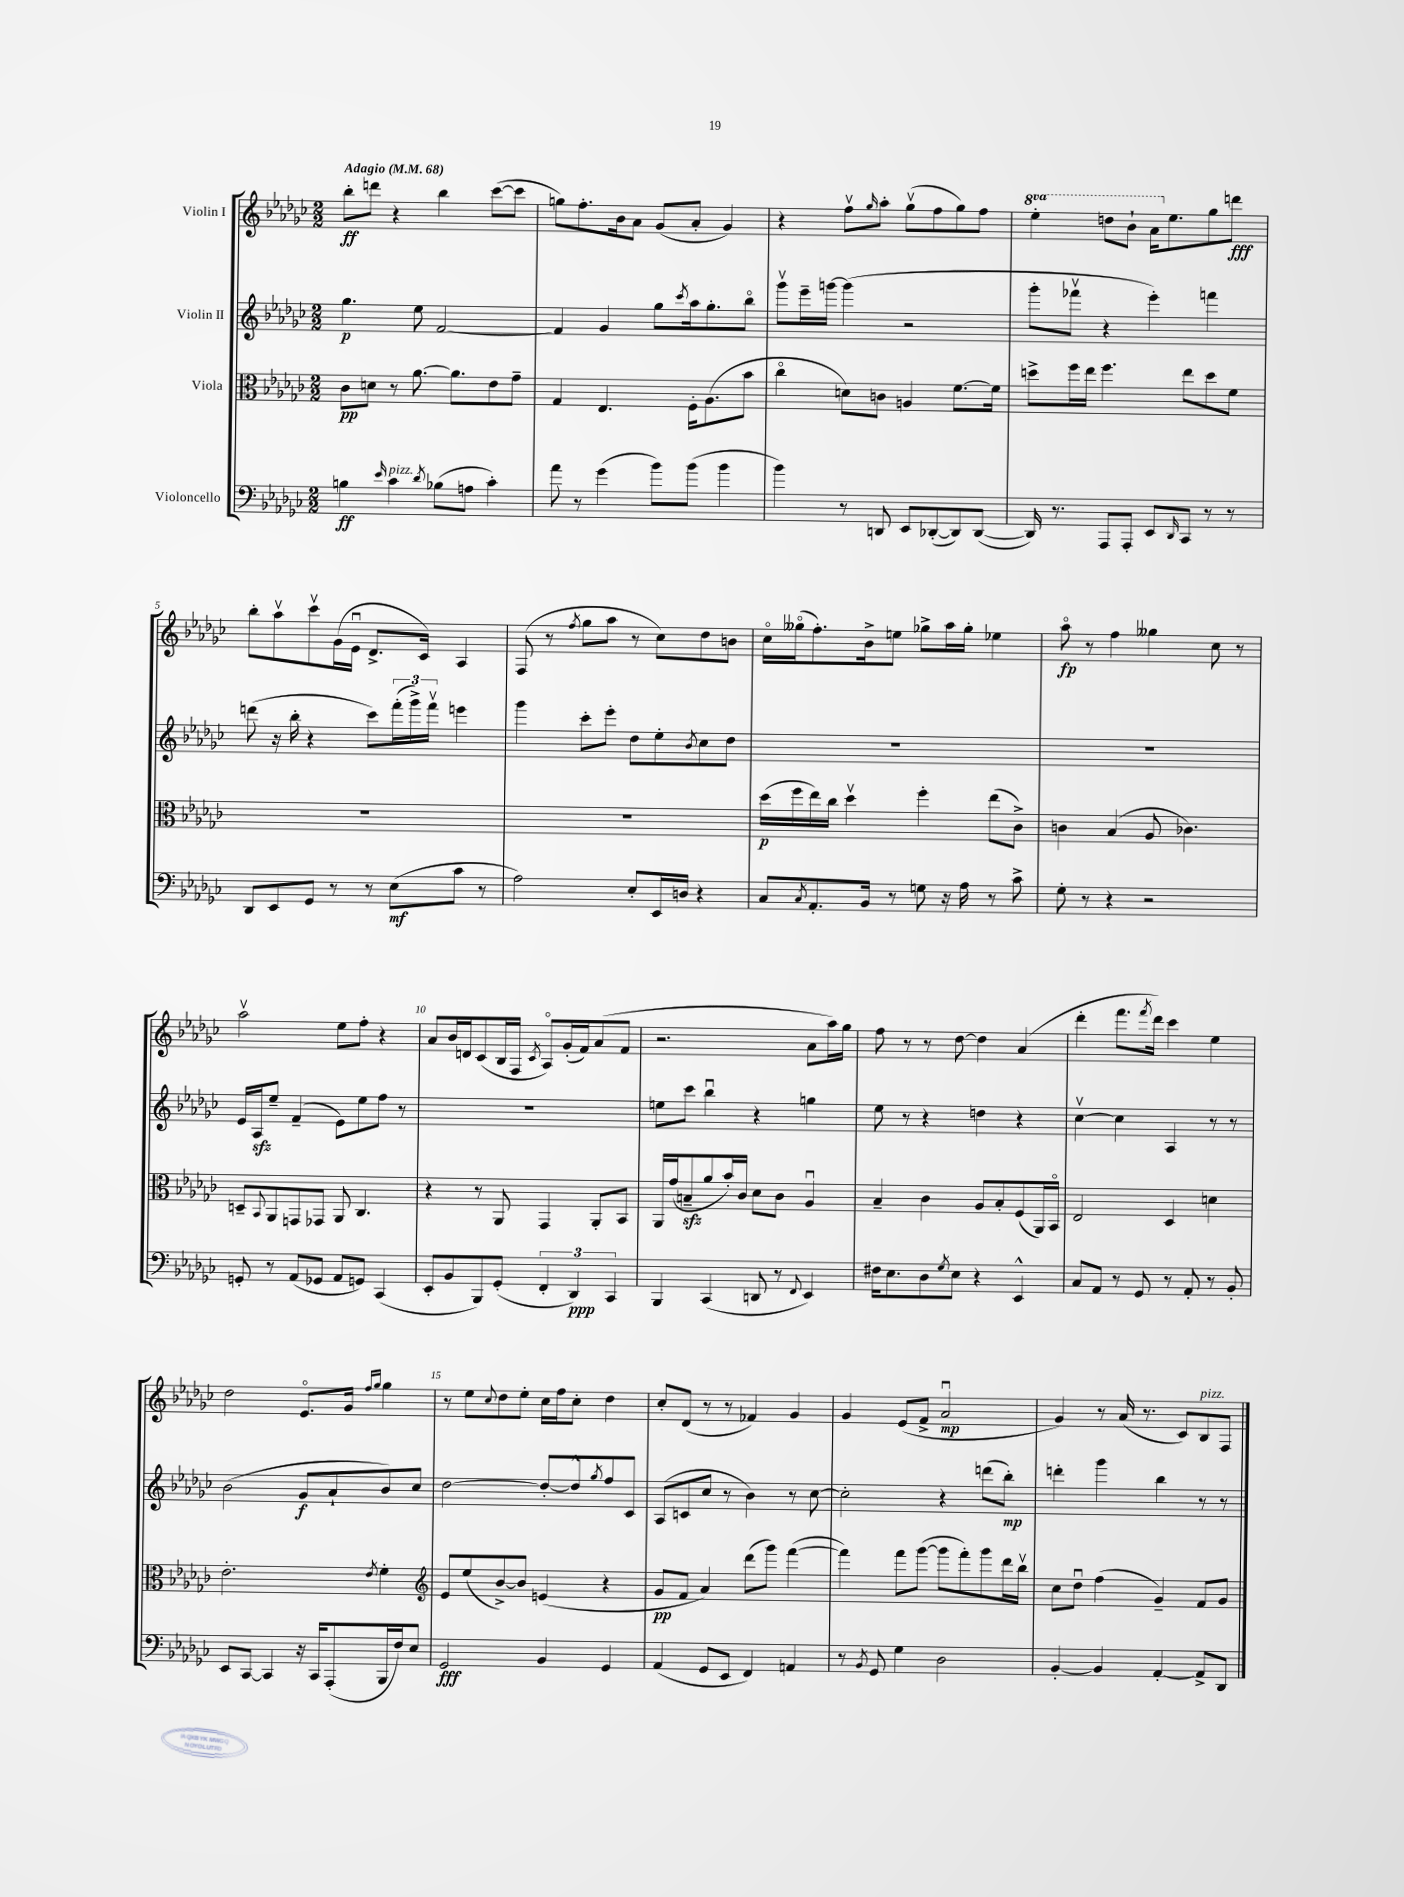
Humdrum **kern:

**kern	**kern	**kern	**kern
*staff4	*staff3	*staff2	*staff1
*clefF4	*clefC3	*clefG2	*clefG2
*k[b-e-a-d-g-c-]	*k[b-e-a-d-g-c-]	*k[b-e-a-d-g-c-]	*k[b-e-a-d-g-c-]
*M2/2	*M2/2	*M2/2	*M2/2
*MM68	*MM68	*MM68	*MM68
4B	8c-	4.gg-	8bb-'
.	8d	.	8ddd
16qqe-	.	.	.
4c-	8r	.	4r
.	[8.a-	8ee-	.
8qd-	.	.	.
(8B-	.	[2f	4bb-
.	8.a-]	.	.
8A	.	.	.
4c-')	8e-	.	([8ccc-
.	8g-~	.	8ccc-]
=	=	=	=
8a-	4G-	4f]	8gg)
8r	.	.	8.ff'
(4g-	4.E-	4g-	.
.	.	.	16b-
.	.	.	8a-
8b-)	.	8gg-	(8g-
.	.	8qccc-	.
(8b-	16F'	16aa-	8a-'
.	(8.A-	8.gg-'	.
4b-	.	.	4g-)
.	8b-	8bb-o	.
=	=	=	=
4b-)	4cc-o	8ggg-v	4r
.	.	16eee-~	.
.	.	[16ggg	.
8r	8d)	(4ggg]	8ffv
.	.	.	16qqgg-
8DD	8c	.	8aa-'
8EE-	4A	2r	(8gg-v
([8DD-'	.	.	8ff
8DD-])	[8.f	.	8gg-)
([8DD-	.	.	8ff
.	16f]	.	.
=	=	=	=
16DD-])	8dd^	8ggg-'	4eee-'
8.r	.	.	.
.	16ff	8fff-v	.
.	16ee-	.	.
8AAA-	4.ff	4r	8ddd
8AAA-'	.	.	8bb-`
8EE-	.	4eee-')	16aa-
.	.	.	8.ee-
16qqDD-	.	.	.
8CC-	8ee-	.	.
8r	8dd	4fff	8gg-
8r	8f	.	8ddd
=	=	=	=
8DD-	1r	(8ddd	8bb-'
8EE-	.	16r	8aa-v
.	.	16bb-'	.
8GG-	.	4r	8ccc-v
8r	.	.	(16g-
.	.	.	16e-u
8r	.	8ccc-)	8.d-^
(8E-	.	(24fff'	.
.	.	24ggg-^)	.
.	.	.	16c-)
.	.	24fffv	.
8c-	.	4eee	4A-
8r	.	.	.
=	=	=	=
2A-)	1r	4ggg-	(8F
.	.	.	8r
.	.	.	8qff
.	.	8ccc-'	8gg-
.	.	8eee-'	8aa-
8E-'	.	8dd-	8r
16EE-	.	8ee-'	8cc-)
16D	.	.	.
.	.	8qb-	.
4r	.	8cc-	8dd-
.	.	8dd-	8b
=	=	=	=
8C-	(16dd-	1r	16cc-o
.	16ff	.	(16gg--o
8qC-	.	.	.
8.AA-'	16ee-)	.	8.ff')
.	16cc-	.	.
.	4dd-v	.	.
16BB-	.	.	16b-^
8r	.	.	8ee
8G	4ff'	.	8gg-^
16r	.	.	16aa-
16A-	.	.	16gg-'
8r	(8ee-	.	4ee-
8c-^	8c-^)	.	.
=	=	=	=
8G-'	4c	1r	8aa-o
8r	.	.	8r
4r	(4B-	.	4ff
2r	8A-	.	4gg--
.	4.c-)	.	.
.	.	.	8cc-
.	.	.	8r
=	=	=	=
8GG'	8D~	16e-	2aa-v
.	.	16A-	.
.	8qqBB-	.	.
8r	8AA-	8ee-~	.
(8AA-	8GG	(4f~	.
8GG-	8GG-	.	.
8AA-	8AA-	8e-)	8ee-
8GG)	4.C-	8ee-	8ff'
(4CC-	.	8ff	4r
.	.	8r	.
=	=	=	=
8EE-'	4r	1r	8a-
8BB-	.	.	16b-
.	.	.	16d
8BBB-)	8r	.	(8c-
(8GG-'	8AA-	.	16B-
.	.	.	16F
.	.	.	8qc-
6FF'	4GG-	.	8A-o)
.	.	.	(16g-'
6DD-)	.	.	.
.	.	.	16f)
.	8AA-'	.	(8a-
6CC-	.	.	.
.	8BB-	.	8f
=	=	=	=
4BBB-	16AA-	8ee	2.r
.	(16g-	.	.
.	8B~	8ccc-	.
(4CC-	8a-	4bb-u	.
.	16b-')	.	.
.	16c-	.	.
8DD	8d-	4r	.
8r	8c-	.	.
8qqFF	.	.	.
4EE-)	4A-u	4gg	8a-
.	.	.	16aa-)
.	.	.	16gg-
=	=	=	=
16F#	4B-~	8ee-	8ff
8.E-	.	.	.
.	.	8r	8r
8D-	4c-	4r	8r
8qG-	.	.	.
8E-	.	.	[8dd-
4r	8A-	4dd	4dd-]
.	8B-'	.	.
4EE-^^	(8F	4r	(4a-
.	16AA-)	.	.
.	16BB-o	.	.
=	=	=	=
8C-	2E-	[4cc-v	4ddd-'
8AA-	.	.	.
8r	.	4cc-]	8.fff
8GG-	.	.	.
.	.	.	8qfff
.	.	.	16ddd-)
8r	4D-	4A-	4ccc-
8AA-'	.	.	.
8r	4d	8r	4ee-
8BB-'	.	8r	.
=	=	=	=
8EE-	2.e-'	(2b-	2dd-
[8CC-	.	.	.
4CC-]	.	.	.
16r	.	8g-	8.e-o
16CC-	.	.	.
(8AAA-'	.	8a-`	.
.	.	.	16g-
.	.	.	16qqff
.	8qe-	.	16qqgg-
16BBB-	4f'	8b-)	4gg-
16F)	.	.	.
8E-	.	8cc-	.
=	=	=	=
*	*clefG2	*	*
2GG-	8e-	[2dd-	8r
.	(8ee-	.	8ee-
.	.	.	8qqcc-
.	[8b-^)	.	8dd-
.	8b-]	.	8ee-'
4BB-	(4e	8dd-'_	16cc-
.	.	.	16ff
.	.	8dd-^^]	8cc-'
.	.	8qgg-	.
4GG-	4r	8ff	4dd-
.	.	8c-	.
=	=	=	=
(4AA-	8g-	(8A-	8cc-'
.	8f	8c	(8d-
8GG-	4a-)	8cc-	8r
8EE-	.	8r	8r
4FF)	(8ddd-	4b-)	4f-)
.	8ggg-)	.	.
4AA	([4fff	8r	4g-
.	.	[8cc-	.
=	=	=	=
8r	4fff])	2cc-']	4g-
8qBB-	.	.	.
8GG-	.	.	.
4G-	8fff	.	(8e-
.	([8ggg-	.	8f^
2D-	8ggg-]	4r	2a-u
.	8fff')	.	.
.	8ggg-	(8ddd	.
.	16ddd-	8bb-')	.
.	16bb-v	.	.
=	=	=	=
[4BB-'	8cc-	4ddd'	4g-)
.	8dd-u	.	.
4BB-]	(4ff	4ggg-	8r
.	.	.	(16a-
.	.	.	8.r
[4AA-'	4g-~)	4bb-	.
.	.	.	8c-)
8AA-^]	8f	8r	8B-
8DD-	8g-	8r	8F
==	==	==	==
*-	*-	*-	*-
